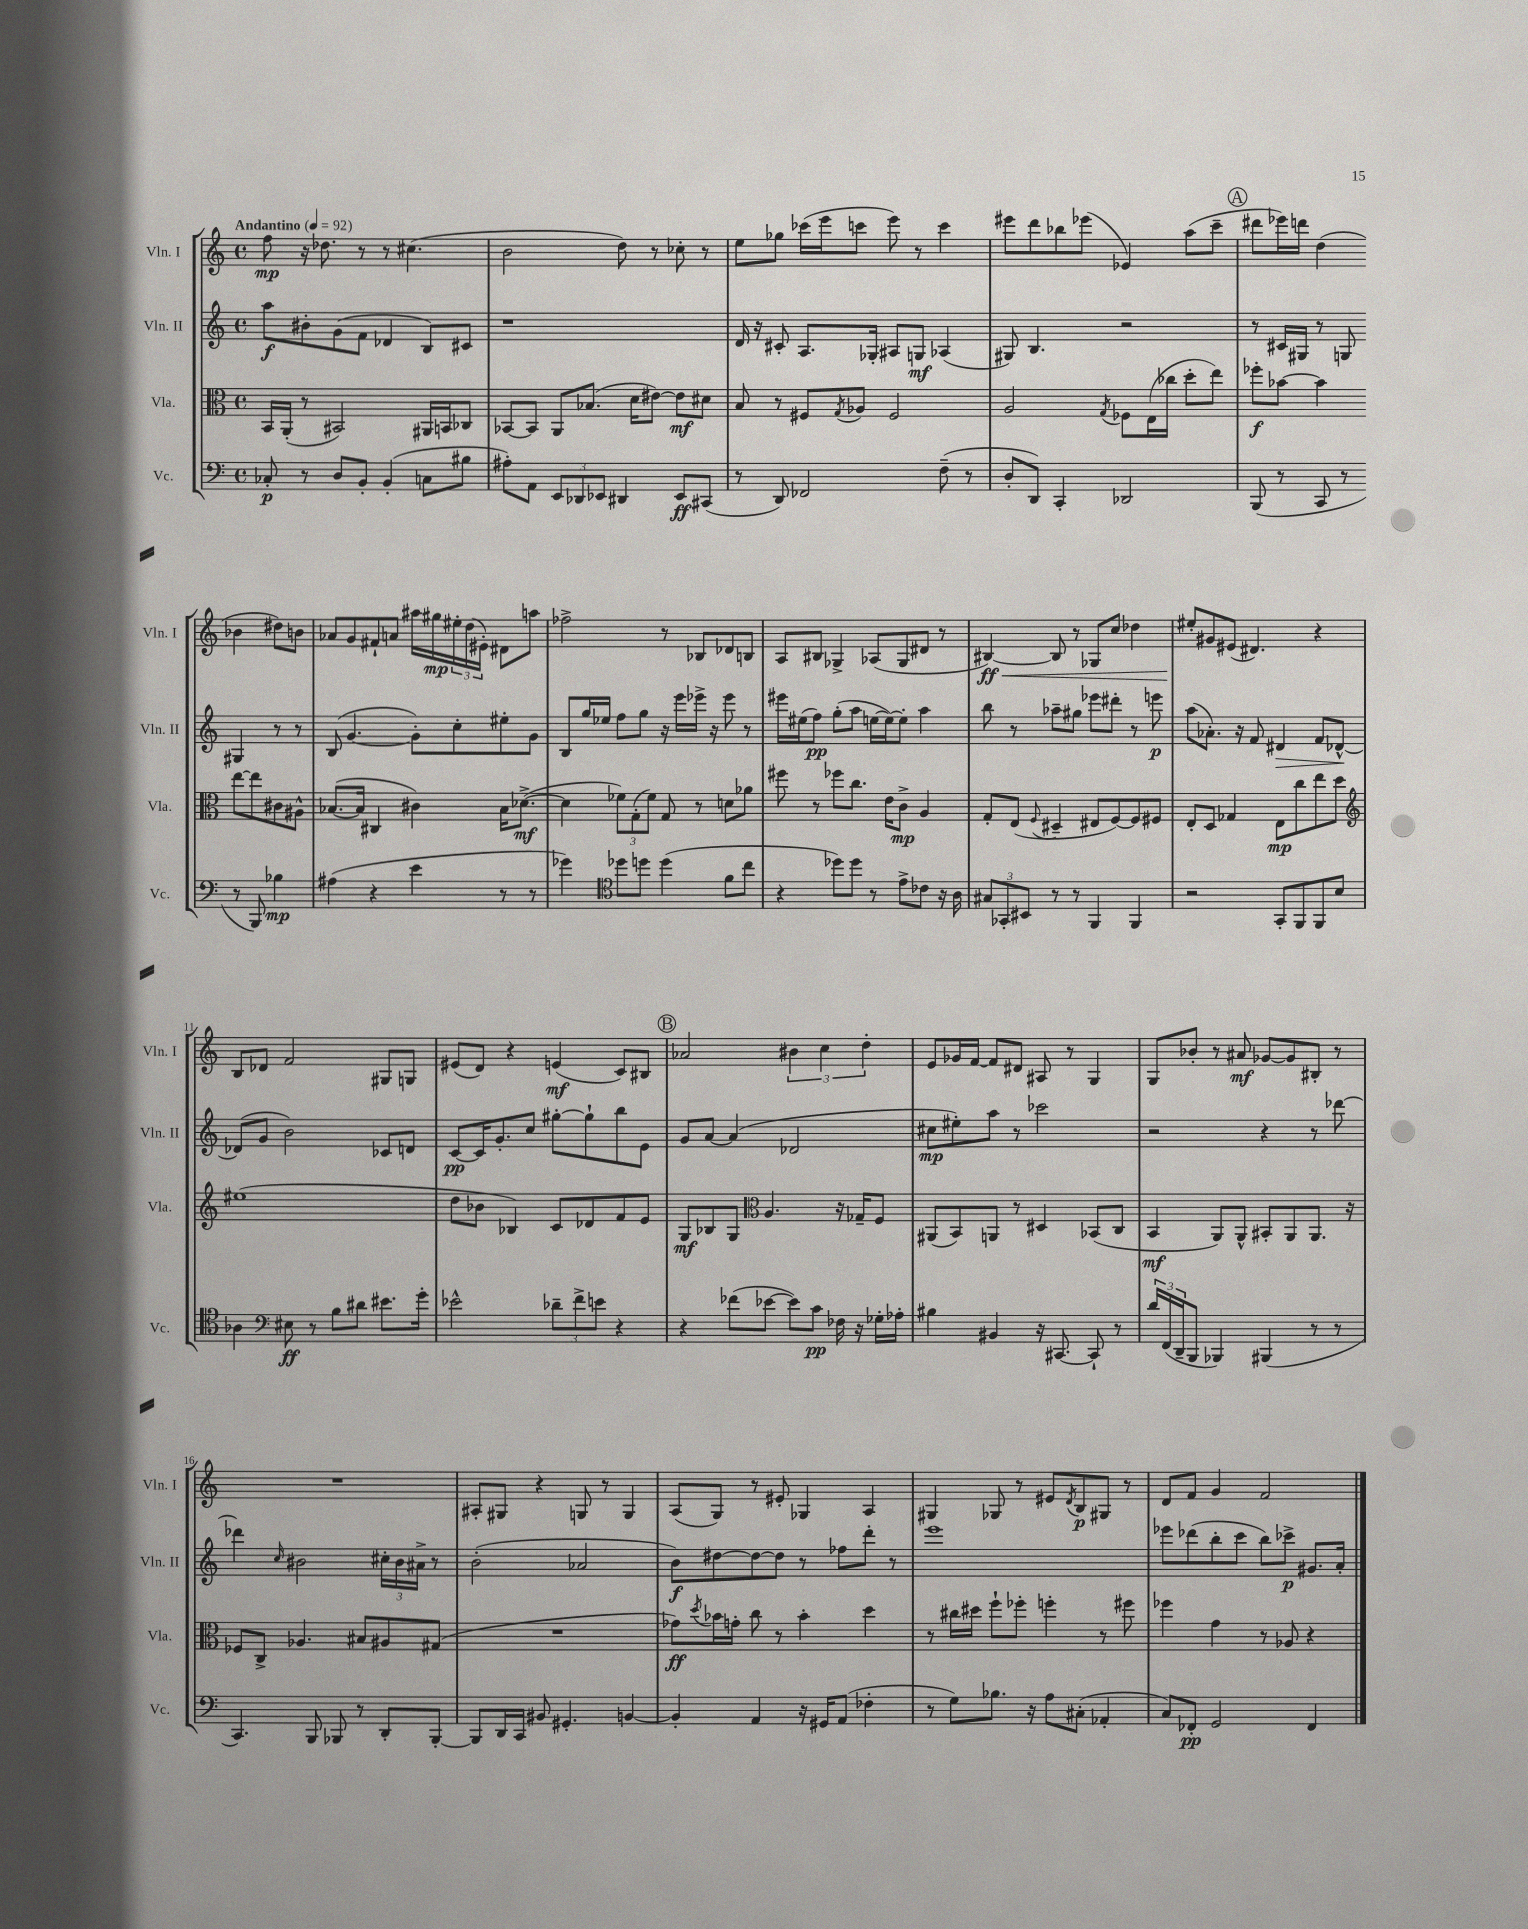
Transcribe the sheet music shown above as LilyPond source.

<<
\new StaffGroup <<
\new Staff = "s0" \with { instrumentName = "Vln. I" shortInstrumentName = "Vln. I" } {
    \clef treble \key c \major \defaultTimeSignature \time 4/4 \tempo "Andantino" 4 = 92
    f''8\mp r16 des''8. r8 r8 cis''4.( |
    b'2 d''8) r8 ces''8-. r8 |
    e''8 ges''8 ces'''16( e'''16 c'''8 e'''8) r8 c'''4 |
    eis'''8 d'''8 bes''8 ees'''8( ees'4) a''8( c'''8-- |
    \mark \markup { \circle "A" } dis'''8 ees'''16) d'''16 d''4( bes'4 dis''8) b'8 |
    aes'8 g'8 fis'8-! a'8 ais''16 gis''16\mp \tuplet 3/2 { eis''16-. d''16( eis'16-.) } dis'8 a''8 |
    fes''2-> r8 bes8 des'8 b8 |
    a8 bis8 ges4-> aes8( ges8 dis'8 r8 |
    bis4~\ff\<) bis8 r8 ges8 c''8 des''4 |
    eis''8-.\! gis'8 eis'8( dis'4.) r4 |
    b8 des'8 f'2 gis8 g8 |
    eis'8( d'8) r4 e'4\mf( c'8) bis8 |
    \mark \markup { \circle "B" } aes'2 \tuplet 3/2 { bis'4 c''4 d''4-. } |
    e'8 ges'16 f'16~ f'8 dis'8 ais8 r8 g4 |
    g8 bes'8-. r8 ais'8\mf ges'8~ ges'8 bis8-. r8 |
    R1 |
    ais8-. gis8 r4 g8 r8 g4 |
    a8( g8) r8 eis'8-. ges4 a4 |
    gis4 ges8 r8 eis'8 \acciaccatura { d'8 } b8\p gis8 r8 |
    d'8 f'8 g'4 f'2 \bar "|." |
}
\new Staff = "s1" \with { instrumentName = "Vln. II" shortInstrumentName = "Vln. II" } {
    \clef treble \key c \major \defaultTimeSignature \time 4/4
    a''8\f bis'8-. g'8( f'8 des'4 b8) cis'8 |
    r1 |
    d'16 r16 cis'8-. a8. ges16-. ais8 g8\mf aes4( |
    gis8) b4. r2 |
    \mark \markup { \circle "A" } r8 cis'16 gis16 r8 g8 gis4 r8 r8 |
    b8( g'4.~ g'8-.) c''8-. eis''8-. g'8 |
    b8 g''16 ees''16 f''8 g''8 r16 e'''16 ees'''16-> r16 ees'''8 r8 |
    eis'''16 eis''16( f''8\pp) g''8-.( a''8 e''16~ e''16~) e''8-. a''4 |
    b''8 r8 aes''8-- gis''8 ees'''8 dis'''8-. r8 e'''8\p |
    a''8( aes'8.-.) r16 f'8 dis'4\> f'8 des'8~-^\! |
    des'8( g'8 b'2) ces'8 d'8 |
    c'8~\pp c'16 g'8.-. c''8 gis''8~-. gis''8-! b''8 e'8 |
    \mark \markup { \circle "B" } g'8 a'8~ a'4( des'2 |
    cis''8\mp eis''8-.) a''8 r8 ces'''2 |
    r2 r4 r8 des'''8~ |
    des'''4 \grace { c''16 } bis'2 \tuplet 3/2 { cis''16-. bis'16 ais'16-> } r8 |
    b'2-.( aes'2 |
    b'8\f) dis''8~ dis''8~ dis''8 r8 fes''8 d'''8-. r8 |
    e'''1 |
    ees'''8 des'''8( b''8-. c'''8 b''8) ces'''8->\p gis'8. a'16-. \bar "|." |
}
\new Staff = "s2" \with { instrumentName = "Vla." shortInstrumentName = "Vla." } {
    \clef alto \key c \major \defaultTimeSignature \time 4/4
    b,16 a,16-.( r8 bis,2) ais,16 b,16 ces8 |
    bes,8~ bes,8 a,8 bes8.( d'16 eis'8~) eis'8\mf dis'8 |
    b8 r8 fis8 \acciaccatura { g8 } aes8 fis2 |
    a2 \acciaccatura { g8 } fes8 e16( ces''16 d''8-. e''8) |
    \mark \markup { \circle "A" } fes''8-.\f bes'8~ bes'4 e''8~ e''8 cis'8 ais8-^ |
    bes8.~( bes16 cis4 cis'4) bes16 des'8.~->\mf( |
    des'4 \tuplet 3/2 { fes'8) g8-.( fes'8) } g8 r8 d'8 aes'8 |
    fis''8 r8 fes''8 c''8. e'16 c'8->\mp a4 |
    g8-. e8( \appoggiatura { f8 } dis4-- eis8 f8~) f8 fis8 |
    e8-. d8 ges4 e8\mp c''8 e''8 d''8 |
    \clef treble eis''1( |
    d''8 bes'8 bes4) c'8 des'8 f'8 e'8 |
    \mark \markup { \circle "B" } g8\mf bes8 g8 \clef alto a4. r16 ges16-- f8 |
    ais,8( b,8) a,8 r8 dis4 bes,8( c8 |
    b,4\mf a,8) a,8-^ bis,8-. a,8 a,8. r16 |
    fes8 c8-> aes4. bis8 ais8 gis8( |
    R1 |
    ges'8\ff) \acciaccatura { d''8 } bes'16 g'16-. c''8 r8 bes'4-. d''4 |
    r8 cis''16 dis''16 f''8-! fes''8-. f''4-. r8 fis''8 |
    fes''4 g'4 r8 aes8 r4 \bar "|." |
}
\new Staff = "s3" \with { instrumentName = "Vc." shortInstrumentName = "Vc." } {
    \clef bass \key c \major \defaultTimeSignature \time 4/4
    ces8-.\p r8 d8 b,8-. b,4-.( c8 bis8 |
    ais8-.) a,8 \tuplet 3/2 { e,8 des,8 ees,8 } dis,4 ees,8\ff cis,8( |
    r8 d,8) fes,2 f8--( r8 |
    d8-. d,8) c,4-. des,2 |
    \mark \markup { \circle "A" } b,,8( r8 c,8 r8 r8 b,,8) bes4\mp |
    ais4( r4 e'4 r8 r8 |
    ges'4) \clef tenor des''8 d''8 d''4( f'8 c''8 |
    r4 des''8) des''8 r8 e'8-> ces'8 r16 a16 |
    \tuplet 3/2 { gis8 ges,8-. bis,8 } r8 r8 f,4 f,4 |
    r2 g,8-. f,8 f,8 b8 |
    aes4 \clef bass eis8\ff r8 b8 dis'8 eis'8. g'16-. |
    ees'2-^ \tuplet 3/2 { des'8-- f'8-> e'8 } r4 |
    \mark \markup { \circle "B" } r4 fes'8( ees'8~ ees'8) c'8\pp fes16 r16 ges16-. aes16-. |
    bis4 bis,4 r16 cis,8.~ cis,8-! r8 |
    \tuplet 3/2 { d'16 f,16( d,16-- } b,,8 bes,,4) bis,,4( r8 r8 |
    c,4.) b,,8 bes,,8 r8 d,8-. bes,,8~-. |
    bes,,8 d,16 c,16 bis,8 gis,4.-. b,4~ |
    b,4-. a,4 r16 gis,16 a,8( fes4-. |
    r8 g8) bes8. r16 a8 cis8-.( aes,4-. |
    c8) fes,8-.\pp g,2 fes,4 \bar "|." |
}
>>
>>
